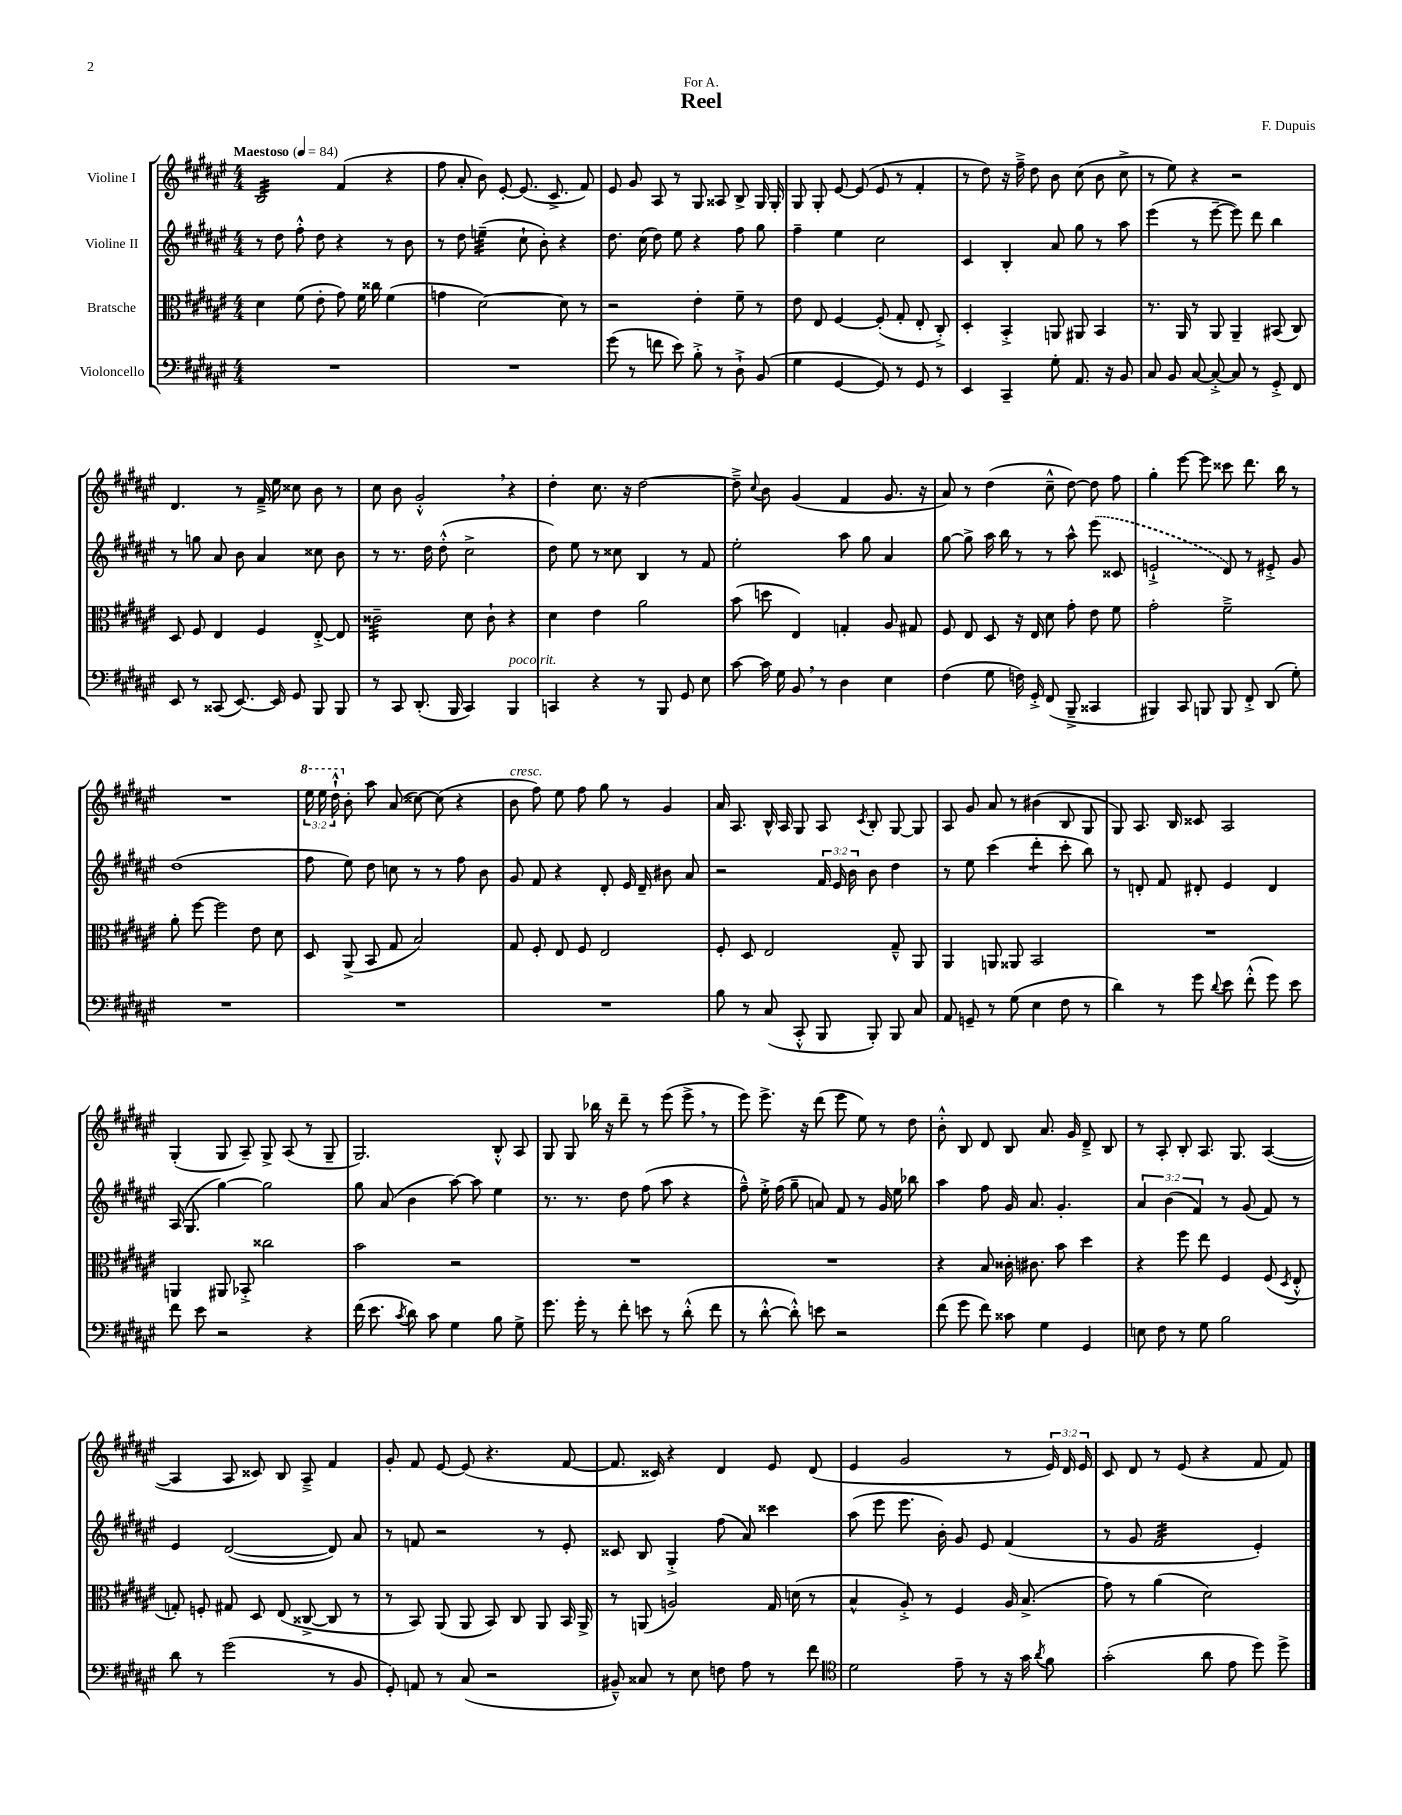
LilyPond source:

\header { title = "Reel" composer = "F. Dupuis" dedication = "For A." }
<<
\new StaffGroup <<
\new Staff = "s0" \with { instrumentName = "Violine I" } {
    \clef treble \key fis \major \numericTimeSignature \time 4/4 \override Staff.TupletNumber.text = #tuplet-number::calc-fraction-text \tempo "Maestoso" 4 = 84
    \autoBeamOff b2:32 fis'4( r4 |
    fis''8 ais'8-. b'8) eis'8~-. eis'8.( cis'8.-> fis'8) |
    eis'8 gis'8 ais8 r8 gis8 aisis8 b8-> gis16 gis16-. |
    gis8 gis8-. eis'8~ eis'8( eis'8 r8 fis'4-. |
    r8 dis''8) r16 fis''16---> dis''8 b'8 cis''8( b'8 cis''8-> |
    r8 eis''8) r4 r2 |
    dis'4. r8 fis'16---> eis''16 cisis''8 b'8 r8 |
    cis''8 b'8 gis'2-.-^ \breathe r4 |
    dis''4-. cis''8. r16 dis''2~ |
    dis''8---> \appoggiatura { cis''8 } b'8 gis'4( fis'4 gis'8. r16 |
    ais'8) r8 dis''4( cis''8---^ dis''8~) dis''8 fis''8 |
    gis''4-. eis'''8~ eis'''8 cisis'''8 dis'''8. b''16 r8 |
    R1 |
    \tuplet 3/2 { \ottava #1 eis'''16 eis'''16 dis'''16-!-^ \ottava #0 } b'8-. ais''8 ais'8( cisis''8~) cisis''8( r4 |
    b'8^\markup { \italic "cresc." } fis''8) eis''8 fis''8 gis''8 r8 gis'4 |
    ais'16 ais8. b16-^ ais16 gis8 ais8 \acciaccatura { cis'8 } b8-. gis8~ gis8 |
    ais8 gis'8 ais'8 r8 bis'4( b8 gis8 |
    gis8) ais8. b16 cisis'8 ais2 |
    gis4-.( gis8 ais8--) gis8-> ais8( r8 gis8-- |
    gis2.) b8-.-^ ais8 |
    gis8 gis8 bes''16 r16 dis'''8-- r8 eis'''8( eis'''8-> \breathe r8 |
    eis'''8) eis'''8.-> r16 dis'''8( eis'''8 eis''8) r8 dis''8 |
    b'8-.-^ b8 dis'8 b8 ais'8. gis'16 dis'8---> b8 |
    r8 ais8-. b8-. ais8. gis8. ais4~( |
    ais4 ais8 cisis'8) b8 ais8---> fis'4 |
    gis'8-. fis'8 eis'8~ eis'8( r4. fis'8~ |
    fis'8. cisis'16) r4 dis'4 eis'8 dis'8( |
    eis'4 gis'2 r8 \tuplet 3/2 { eis'16) dis'16 eis'16 } |
    cis'8 dis'8 r8 eis'8( r4 fis'8 fis'8) \bar "|." |
}
\new Staff = "s1" \with { instrumentName = "Violine II" } {
    \clef treble \key fis \major \numericTimeSignature \time 4/4 \override Staff.TupletNumber.text = #tuplet-number::calc-fraction-text
    \autoBeamOff r8 dis''8 fis''8-.-^ dis''8 r4 r8 b'8 |
    r8 dis''8 e''4:32--( cis''8-! b'8-.) r4 |
    dis''8. cis''16( dis''8) eis''8 r4 fis''8 gis''8 |
    fis''4-- eis''4 cis''2 |
    cis'4 b4-. ais'8 gis''8 r8 ais''8 |
    eis'''4( r8 eis'''8~-- eis'''8) dis'''8 b''4 |
    r8 g''8 ais'8 b'8 ais'4 cisis''8 b'8 |
    r8 r8. dis''16 dis''8-.-^( cis''2-> |
    dis''8) eis''8 r8 cisis''8 b4 r8 fis'8 |
    eis''2-. ais''8 gis''8 ais'4 |
    gis''8~ gis''8-> ais''16 b''16 r8 r8 ais''8-^ \once \slurDashed eis'''8( cisis'8 |
    e'2-!-> dis'8) r8 eis'8-.-> gis'8 |
    dis''1( |
    fis''8 eis''8) dis''8 c''8 r8 r8 fis''8 b'8 |
    gis'8 fis'8 r4 dis'8-. eis'16 dis'16-- bis'8 ais'8 |
    r2 \tuplet 3/2 { fis'16 eis'16 b'16 } b'8 dis''4 |
    r8 eis''8 cis'''4( dis'''4:8-. cis'''8-. b''8) |
    r8 d'8-. fis'8 dis'8-. eis'4 dis'4 |
    ais16( gis8. gis''4~) gis''2 |
    gis''8 ais'8( b'4 ais''8~) ais''8 eis''4 |
    r8. r8. dis''8 fis''8( ais''8 r4 |
    fis''8---^) eis''16-.-> fis''16( gis''8-- a'8) fis'8 r8 gis'16 eis''16 bes''8 |
    ais''4 fis''8 gis'16 ais'8. gis'4.-. |
    \tuplet 3/2 { ais'4 b'4( fis'4) } r8 gis'8( fis'8) r8 |
    eis'4 dis'2~( dis'8) ais'8 |
    r8 f'8 r2 r8 eis'8-. |
    cisis'8 b8 gis4-.-> fis''8( ais'8) cisis'''4 |
    ais''8( eis'''8 eis'''8. b'16-.) gis'8 eis'8 fis'4( |
    r8 gis'8 fis'2:32 eis'4-.) \bar "|." |
}
\new Staff = "s2" \with { instrumentName = "Bratsche" } {
    \clef alto \key fis \major \numericTimeSignature \time 4/4
    \autoBeamOff dis'4 fis'8( eis'8-. gis'8) fis'16 cisis''16 fis'4( |
    g'4 dis'2~) dis'8 r8 |
    r2 eis'4-. fis'8-- r8 |
    eis'8 eis8 fis4~ fis8-.( gis8-. eis8-. cis8-.->) |
    dis4-. b,4-.-> a,8 ais,8 b,4 |
    r8. ais,16 r8 ais,8 ais,4-- bis,8( cis8) |
    dis8 fis8 eis4 fis4 eis8~-.-> eis8 |
    cisis'2:32-- dis'8 cisis'8-! r4 |
    dis'4 eis'4 ais'2 |
    b'8( d''8 eis4) g4-. ais8 gis8 |
    fis8 eis8 dis8 r16 eis16 dis'8 gis'8-. eis'8 fis'8 |
    gis'2-. fis'2---> |
    ais'8-. fis''8~ fis''2 eis'8 dis'8 |
    dis8 ais,8->( b,8 gis8 b2) |
    gis8 fis8-. eis8 fis8 eis2 |
    fis8-. dis8 eis2 gis8---^ ais,8 |
    ais,4 a,8 aisis,8 b,2 |
    R1 |
    a,4 ais,8 bes,8-.-> cisis''2 |
    b'2 r2 |
    R1 |
    R1 |
    r4 b8 cisis'16-. cis'8. b'8 dis''4 |
    r4 fis''8 eis''8 fis4 fis8( \acciaccatura { dis8 } eis8-.-^ |
    g8-.) f8-. gis8 dis8 eis8( cisis8~-> cisis8 r8 |
    r8 b,8) ais,8( ais,8 b,8) cis8 ais,8 b,16 ais,16-> |
    r8 a,8( a2) gis16 d'16( r8 |
    b4-^ ais8-.->) r8 fis4 ais16 b8.->( |
    gis'8) r8 ais'4( dis'2) \bar "|." |
}
\new Staff = "s3" \with { instrumentName = "Violoncello" } {
    \clef bass \key fis \major \numericTimeSignature \time 4/4
    \autoBeamOff R1 |
    R1 |
    gis'8( r8 f'8 eis'8) b8-.-> r8 dis8-!-> b,8( |
    gis4 gis,4~ gis,8) r8 gis,8 r8 |
    eis,4 cis,4-- gis8-. ais,8. r16 b,8 |
    cis8 b,8 cis8~ cis8~-.-> cis8 r8 gis,8-.-> fis,8 |
    eis,8 r8 cisis,8( eis,8.~) eis,16 gis,8 b,,8 b,,8 |
    r8 cis,8 dis,8.-.( b,,16 cis,4) b,,4^\markup { \italic "poco rit." } |
    c,4 r4 r8 b,,8 gis,8 eis8 |
    cis'8~ cis'16 gis16 b,8 \breathe r8 dis4 eis4 |
    fis4( gis8 f16) gis,16-.-> fis,8( b,,8---> cisis,4 |
    bis,,4) cis,8 b,,8 b,,8 fis,8-.-> dis,8( gis8-.) |
    R1 |
    R1 |
    R1 |
    b8 r8 cis8( cis,8-.-^ b,,8 b,,8-.) b,,8 cis8 |
    ais,8 g,8-- r8 gis8( eis4 fis8 r8 |
    dis'4) r8 gis'8 \appoggiatura { dis'8 } eis'8 fis'8-.-^( gis'8) eis'8 |
    fis'8 eis'8 r2 r4 |
    fis'16( eis'8. \acciaccatura { cis'8 } dis'8) cis'8 gis4 b8 gis8-> |
    gis'8. gis'16-. r8 fis'8-. e'8 r8 dis'8-.-^( fis'8 |
    r8 dis'8~-.-^ dis'8-.-^) e'8 r2 |
    fis'8( gis'8 fis'8) cisis'8 gis4 gis,4 |
    e8 fis8 r8 gis8 b2 |
    dis'8 r8 gis'2( r8 b,8 |
    gis,8-.) a,8 r8 cis8( r2 |
    bis,8---^) cisis8 r8 eis8 f8 ais8 r8 fis'8 |
    \clef tenor dis'2 eis'8-- r8 r16 gis'16 \acciaccatura { ais'8 } fis'8 |
    gis'2-.( ais'8 eis'8 dis''8) dis''8-> \bar "|." |
}
>>
>>
\layout { \context { \Score \remove "Bar_number_engraver" } }
